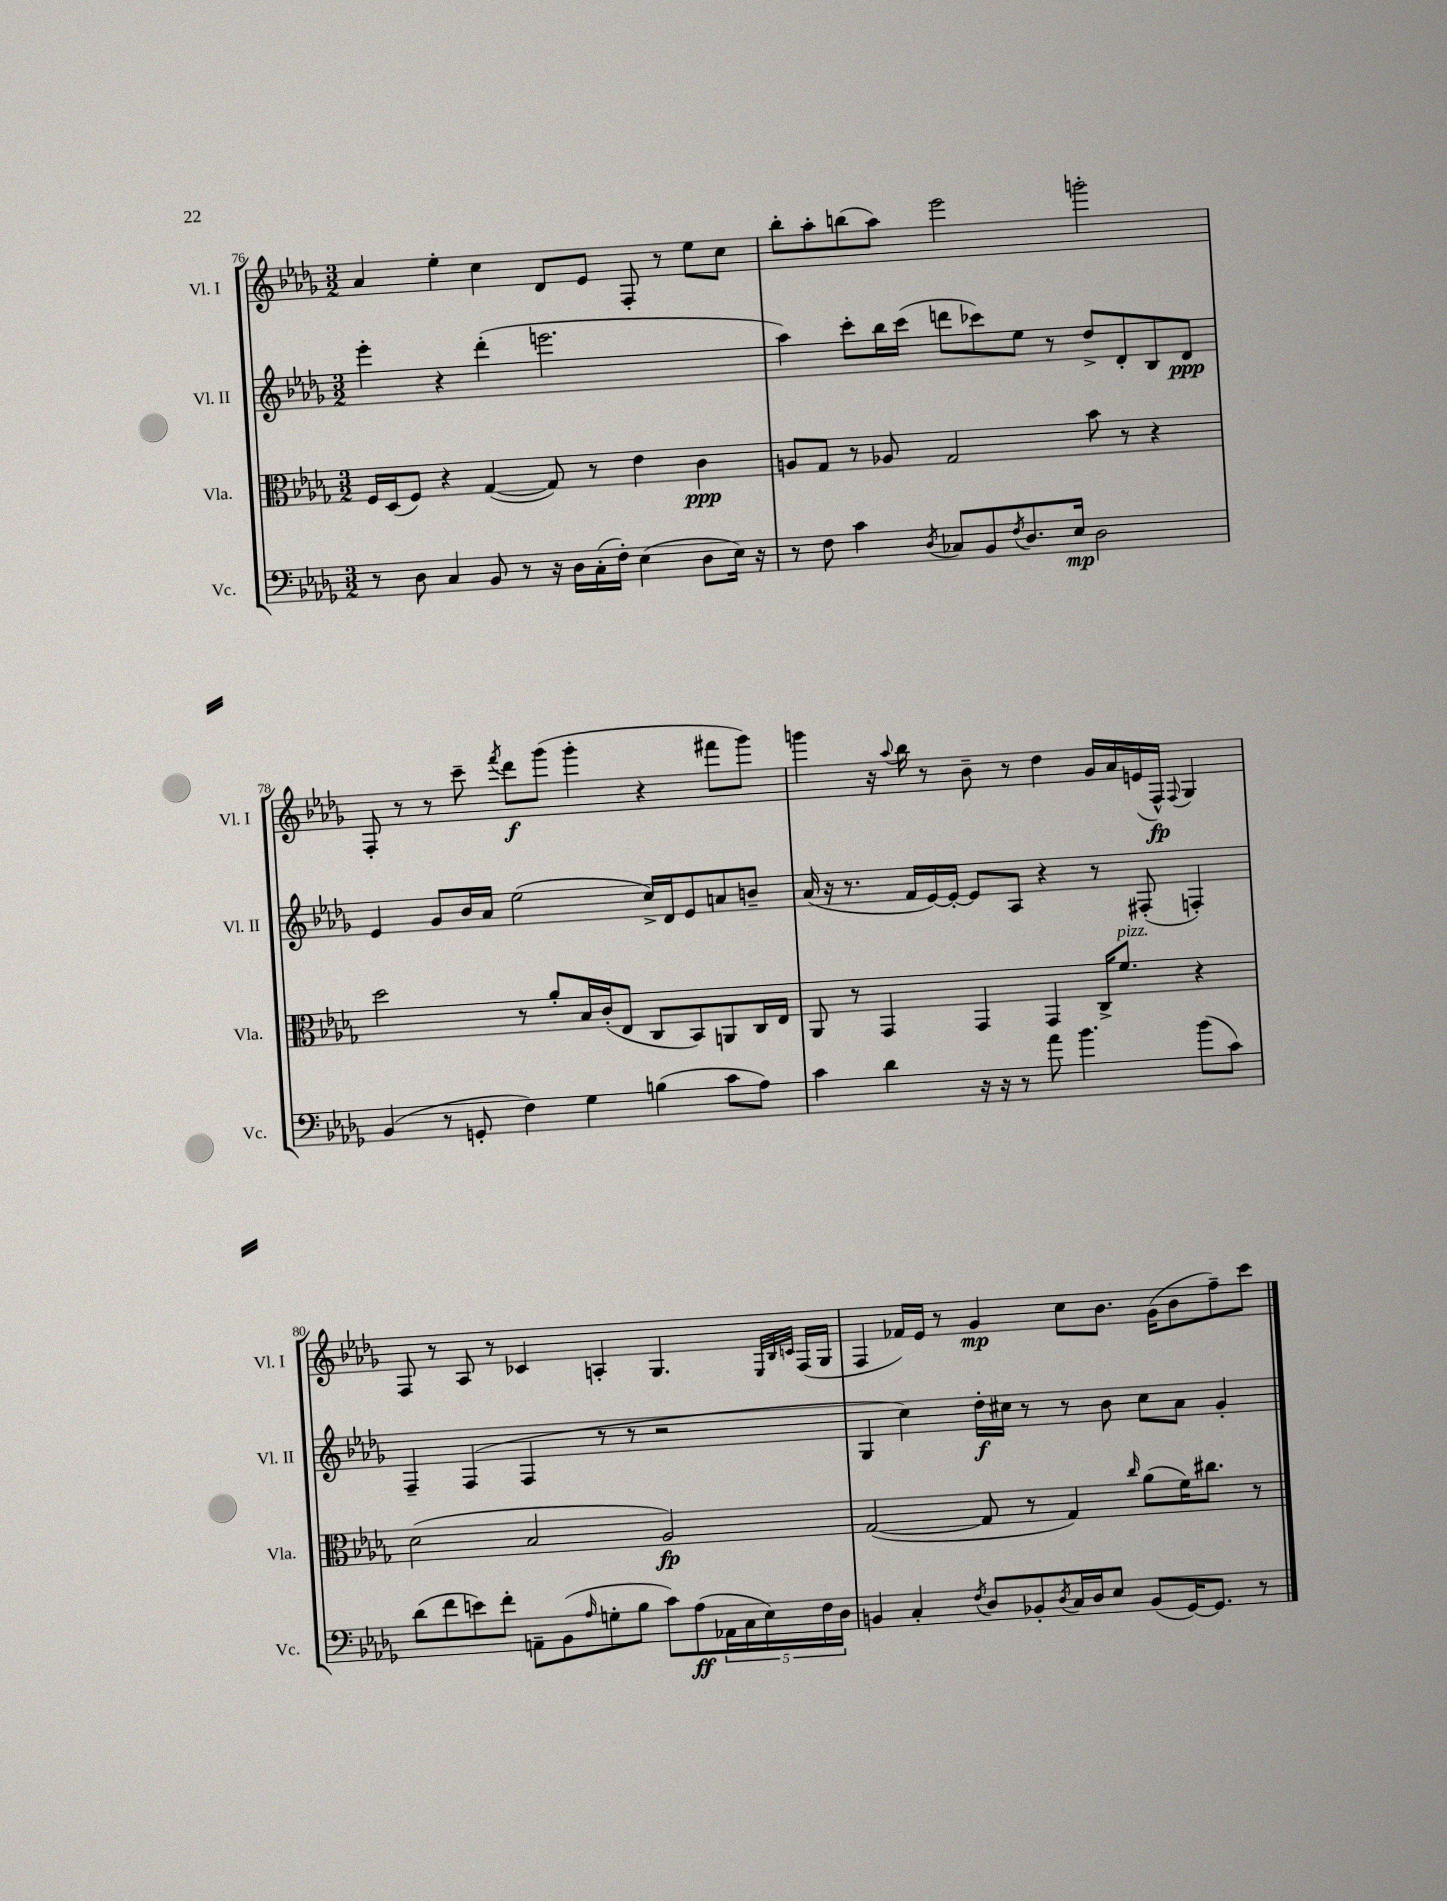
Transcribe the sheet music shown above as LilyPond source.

<<
\new StaffGroup <<
\new Staff = "s0" \with { instrumentName = "Vl. I" shortInstrumentName = "Vl. I" } {
    \clef treble \key des \major \numericTimeSignature \time 3/2
    aes'4 ees''4-. c''4 des'8 ees'8 f8-. r8 ees''8 c''8 |
    bes''8-. aes''8-. b''8( aes''8) ees'''2 g'''2-. |
    f8-. r8 r8 c'''8-- \acciaccatura { f'''8 } des'''8\f ges'''8( ges'''4-. r4 fis'''8 ges'''8) |
    g'''4 r16 \appoggiatura { aes''8 } bes''16 r8 bes'8-- r8 des''4 ges'16 aes'16 e'16( f16-^\fp) \appoggiatura { f8 } ges4 |
    f8 r8 aes8 r8 ces'4 a4-. ges4. \grace { ees32 bes32 c'32 } f16( ges16 |
    f4 fes'16) ees'16 r8 ges'4\mp c''8 bes'8. ges'16( bes'8 f''8--) c'''8 \bar "|." |
}
\new Staff = "s1" \with { instrumentName = "Vl. II" shortInstrumentName = "Vl. II" } {
    \clef treble \key des \major \numericTimeSignature \time 3/2
    ees'''4-. r4 des'''4-.( e'''2. |
    aes''4) c'''8-. bes''16 c'''16( d'''8 ces'''8) ees''8 r8 des''8-> des'8-. bes8 des'8\ppp |
    ees'4 ges'8 bes'16 aes'16 ees''2( c''16->) des'16 ees'8 a'8 b'8-- |
    aes'16( r16 r8. f'16 ees'16~) ees'16~-. ees'8 aes8 r4 r8 fis8-.( f4-.) |
    f4-- f4( f4 r8 r8 r2 |
    ges4 c''4) des''16-.\f cis''16 r8 r8 bes'8 cis''8 aes'8 ges'4-. \bar "|." |
}
\new Staff = "s2" \with { instrumentName = "Vla." shortInstrumentName = "Vla." } {
    \clef alto \key des \major \numericTimeSignature \time 3/2
    f16 des16( f8) r4 ges4~( ges8) r8 ees'4 c'4\ppp |
    a8 ges8 r8 aes8 ges2 bes'8 r8 r4 |
    des''2 r8 aes'8-. bes16 c'16-.( ees8 c8 bes,8) a,8 c16 ees16 |
    aes,8 r8 ges,4 ges,4 ges,4 c16-> f'8.^\markup { \italic "pizz." } r4 |
    des'2( bes2 aes2\fp) |
    ges2~( ges8 r8 ges4) \grace { c''16 } aes'8( f'16) cis''8. r8 \bar "|." |
}
\new Staff = "s3" \with { instrumentName = "Vc." shortInstrumentName = "Vc." } {
    \clef bass \key des \major \numericTimeSignature \time 3/2
    r8 des8 c4 bes,8 r8 r16 des16 c16-.( f16-.) ees4( des8 ees16) r16 |
    r8 f8 c'4 \acciaccatura { des8 } ces8 bes,8 \acciaccatura { f8 } des8. ees16\mp des2 |
    bes,4( r8 g,8-. f4) ges4 b4( c'8 aes8) |
    c'4 des'4 r16 r16 r8 aes'8 bes'4. bes'8( c'8) |
    des'8( f'8 e'8) f'8-. a,8-- bes,8( \grace { aes16 } g8-. bes8 c'8) aes8\ff( \tuplet 5/4 { aes,16 c16 ees16) f16 des16 } |
    b,4 c4-. \acciaccatura { f8 } des8 bes,8-. \acciaccatura { des8 } c16 des16 ees8 bes,8( ges,16~) ges,8. r8 \bar "|." |
}
>>
>>
\layout { \context { \Score currentBarNumber = #76 } }
